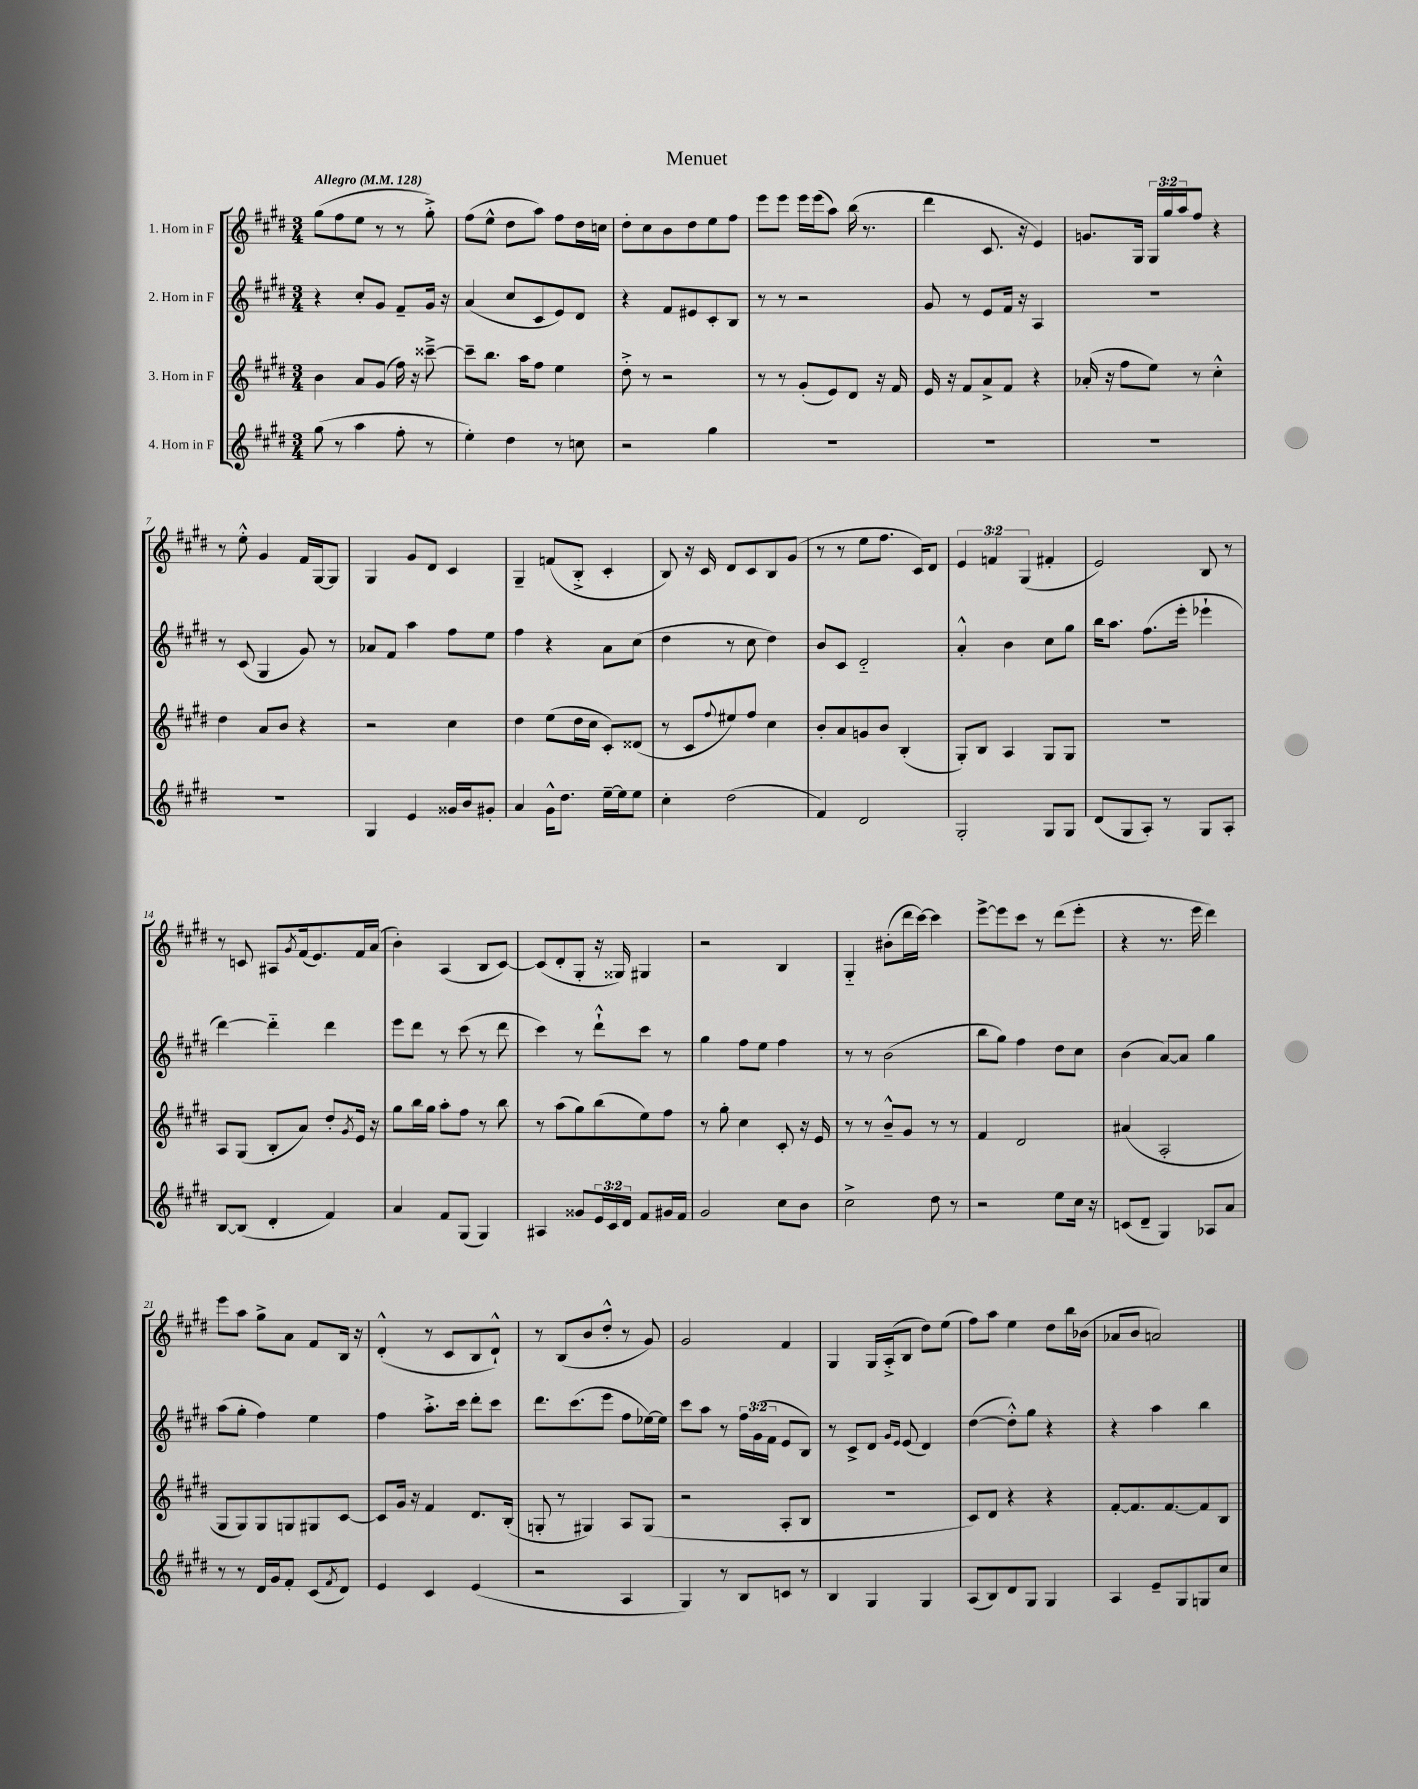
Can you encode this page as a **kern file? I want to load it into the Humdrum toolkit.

**kern	**kern	**kern	**kern
*staff4	*staff3	*staff2	*staff1
*clefG2	*clefG2	*clefG2	*clefG2
*k[f#c#g#d#]	*k[f#c#g#d#]	*k[f#c#g#d#]	*k[f#c#g#d#]
*M3/4	*M3/4	*M3/4	*M3/4
*MM128	*MM128	*MM128	*MM128
(8gg#\	4b\	4r	(8gg#\L
8r	.	.	8ff#\
4aa\	8a/L	8cc#'/L	8ee\J
.	(8g#/J	8g#/J	8r
8ff#'\	16ff#\)	8f#~/L	8r
.	16r	.	.
8r	[8ccc##~^\	16g#/Jk	8gg#'^\)
.	.	16r	.
=	=	=	=
4ee'\)	8ccc##~\]L	(4a/	(8ff#\L
.	8.bb\J	.	8ee^^\J
4dd#\	.	8cc#/L	8dd#\L
.	16aa\LK	.	.
.	8ff#\J	8c#/	8aa\J)
8r	4ee\	8e/)	8ff#\L
8cc\	.	8d#/J	16dd#\L
.	.	.	16cc\JJ
=	=	=	=
2r	8dd#'^\	4r	8dd#'\L
.	8r	.	8cc#\
.	2r	8f#/L	8b\
.	.	8e#/	8dd#\
4gg#\	.	8c#'/	8ee\
.	.	8B/J	8ff#\J
=	=	=	=
2.r	8r	8r	8eee\L
.	8r	8r	8eee\J
.	(8g#'/L	2r	16eee\LL
.	.	.	(16eee\J
.	8e/)	.	8aa\J)
.	8d#/J	.	(16bb\
.	.	.	8.r
.	16r	.	.
.	16f#/	.	.
=	=	=	=
2.r	16e/	8g#/	4ddd#\
.	16r	.	.
.	8f#/L	8r	.
.	8a^/	8e/L	8.c#/
.	8f#/J	16f#/Jk	.
.	.	16r	16r
.	4r	4A/	4e/)
=	=	=	=
2.r	(16a-'/	2.r	8.g/L
.	16r	.	.
.	8ff#\L	.	.
.	.	.	16G#/Jk
.	8ee\J)	.	24G#/LL
.	.	.	24gg#/
.	.	.	24aa/J
.	8r	.	8ff#/J
.	4cc#'^^\	.	4r
=	=	=	=
2.r	4dd#\	8r	8r
.	.	(8c#/	8ee'^^\
.	8a/L	4G#/	4g#/
.	8b/J	.	.
.	4r	8g#/)	16f#/LL
.	.	.	[16G#/J
.	.	8r	8G#/]J
=	=	=	=
4G#/	2r	8a-/L	4G#/
.	.	8f#/J	.
4e/	.	4aa\	8g#/L
.	.	.	8d#/J
16g##/LL	4cc#\	8ff#\L	4c#/
16b/J	.	.	.
8g#'/J	.	8ee\J	.
=	=	=	=
4a/	4dd#\	4ff#\	4G#~/
16g#^^\LK	(8ee\L	4r	(8f/L
8.dd#\J	.	.	.
.	16dd#\L	.	8B'^/J
.	16cc#\JJ	.	.
[16ee~\LL	8c#'/L)	8a\L	4c#'/
16ee\]J	.	.	.
8ee\J	(8d##/J	(8cc#\J	.
=	=	=	=
4cc#'\	8r	4dd#\	8B/)
.	8c#/L	.	16r
.	.	.	16c#/
.	8qqff#/	.	.
(2dd#\	8ee#/)	8r	8d#/L
.	8ff#/J	8cc#\	8c#/
.	4cc#\	4dd#\)	8B/
.	.	.	(8g#/J
=	=	=	=
4f#/)	8b'/L	8b/L	8r
.	8a/	8c#/J	8r
2d#/	8g/	2d#'~/	8ee\L
.	8b/J	.	8.ff#\J
.	(4B'/	.	.
.	.	.	16c#/LK)
.	.	.	8d#/J
=	=	=	=
2G#'/	8G#'/L)	4a'^^/	6e/
.	8B/J	.	.
.	.	.	6f/
.	4A/	4b\	.
.	.	.	(6G#/
8G#/L	8G#/L	8cc#\L	4f#'/
8G#/J	8G#/J	8gg#\J	.
=	=	=	=
(8d#/L	2.r	16bb\LK	2e/)
.	.	8.aa\J	.
8G#/	.	.	.
8A'/J)	.	(8.ff#\L	.
8r	.	.	.
.	.	16eee'\Jk	.
8G#/L	.	4eee-`\	8B/
8A'/J	.	.	8r
=	=	=	=
[8B/L	8A/L	[4ddd#\)	8r
(8B/]J	(8G#/J	.	8c/
4d#'/	8B'/L	4ddd#'~\]	8A#/L
.	.	.	8qg#/
.	8a/J)	.	(16f#/k
.	.	.	8.e/)
4f#/)	8dd#'/L	4ddd#\	.
.	8qg#/	.	.
.	16e/Jk	.	16f#/L
.	16r	.	(16a/JJ
=	=	=	=
4a/	8gg#\L	8eee\L	4b'\)
.	16bb\L	8ddd#\J	.
.	16gg#\JJ	.	.
8f#/L	8aa'\L	8r	(4A/
(8G#/J	8ff#\J	(8ccc#\	.
4G#/)	8r	8r	8B/L
.	8bb\	8ddd#\	[8c#/J)
=	=	=	=
4A#/	8r	4ccc#\)	(8c#/]L
.	(8aa\L	.	8d#'/
8g##/L	8gg#\)	8r	8G#'/J
24e/L	(8bb\	8ddd#`^^\L	16r
24c#/	.	.	.
.	.	.	16G##/)
24d#/JJ	.	.	.
8f#/L	8ee\)	8ccc#\J	4G#/
16g#/L	8ff#\J	8r	.
16f#/JJ	.	.	.
=	=	=	=
2g#/	8r	4gg#\	2r
.	8gg#'\	.	.
.	4cc#\	8ff#\L	.
.	.	8ee\J	.
8cc#\L	8c#'/	4ff#\	4B/
8b\J	16r	.	.
.	16e/	.	.
=	=	=	=
2cc#^\	8r	8r	4G#'~/
.	8r	8r	.
.	8b~^^/L	(2b\	(8b#'\L
.	8g#/J	.	16ddd#\L
.	.	.	[16ccc#\JJ)
8dd#\	8r	.	4ccc#\]
8r	8r	.	.
=	=	=	=
2r	4f#/	8bb\L	[8eee^\L
.	.	8gg#\J)	8eee\]
.	2d#/	4ff#\	8ccc#\J
.	.	.	8r
8ee\L	.	8dd#\L	(8ddd#\L
16cc#\Jk	.	8cc#\J	8eee'\J
16r	.	.	.
=	=	=	=
(8c/L	(4a#/	(4b\	4r
8d#~/J	.	.	.
4G#/)	2A'/	[8a/L)	8.r
.	.	8a/]J	.
.	.	.	16eee\
8A-/L	.	4gg#\	4ddd#\)
8a/J	.	.	.
=	=	=	=
8r	8G#/L	(8aa\L	8eee\L
8r	8G#/)	8gg#'\J	8aa\J
16d#/LL	8G#/	4ff#\)	8gg#^\L
16g#/J	.	.	.
8f#'/J	8G/	.	8a\J
(8c#/L	8G#/	4ee\	8f#/L
8qf#/	.	.	.
8d#/J)	[8c#/J	.	16B/Jk
.	.	.	16r
=	=	=	=
4e/	8c#/]L	4ff#\	(4d#'^^/
.	16g#/Jk	.	.
.	16r	.	.
4c#/	4f#/	8.aa'^\L	8r
.	.	.	8c#/L
.	.	16ccc#\Jk	.
(4e/	8.d#/L	8ddd#'\L	8B/
.	.	8ccc#\J	8d#`^^/J)
.	(16B'/Jk	.	.
=	=	=	=
2r	8G'/	8.ddd#\L	8r
.	8r	.	(8B/L
.	.	(8.ccc#\	.
.	4G#/)	.	8b/
.	.	8eee\J	8dd#'^^/J
4A/	8A/L	8ff#\L	8r
.	(8G#/J	[16ee-\L)	8g#/)
.	.	16ee-\]JJ	.
=	=	=	=
4G#/)	2r	8ccc#\L	2g#/
.	.	8aa\J	.
8r	.	8r	.
8B/L	.	24ff#\LL	.
.	.	(24g#\	.
.	.	24f#\JJ	.
8c/J	8A'/L	8e/L	4f#/
8r	8B/J	8B/J)	.
=	=	=	=
4B/	2.r	8r	4G#/
.	.	8c#^/L	.
4G#/	.	8d#/J	16G#/LL
.	.	.	(16A'^/J
.	.	16qqg#/LL	.
.	.	16qqe/JJ	.
.	.	(8e/	8B/J
4G#/	.	4d#/)	8dd#\L)
.	.	.	(8ee\J
=	=	=	=
(8A/L	8c#/L)	([4dd#\	8ff#\L)
8B/)	8d#/J	.	8aa\J
8d#/	4r	8dd#'^^\]L)	4ee\
8G#/J	.	8gg#\J	.
4G#/	4r	4r	8dd#\L
.	.	.	16bb\L
.	.	.	(16b-\JJ
=	=	=	=
4A/	[8f#'/L	4r	8a-/L
.	8.f#/]	.	8b/J
8e~/L	.	4aa\	2a/)
.	[8.f#/	.	.
8G#/	.	.	.
8G/	8f#/]	4bb\	.
8cc#/J	8B/J	.	.
==	==	==	==
*-	*-	*-	*-
